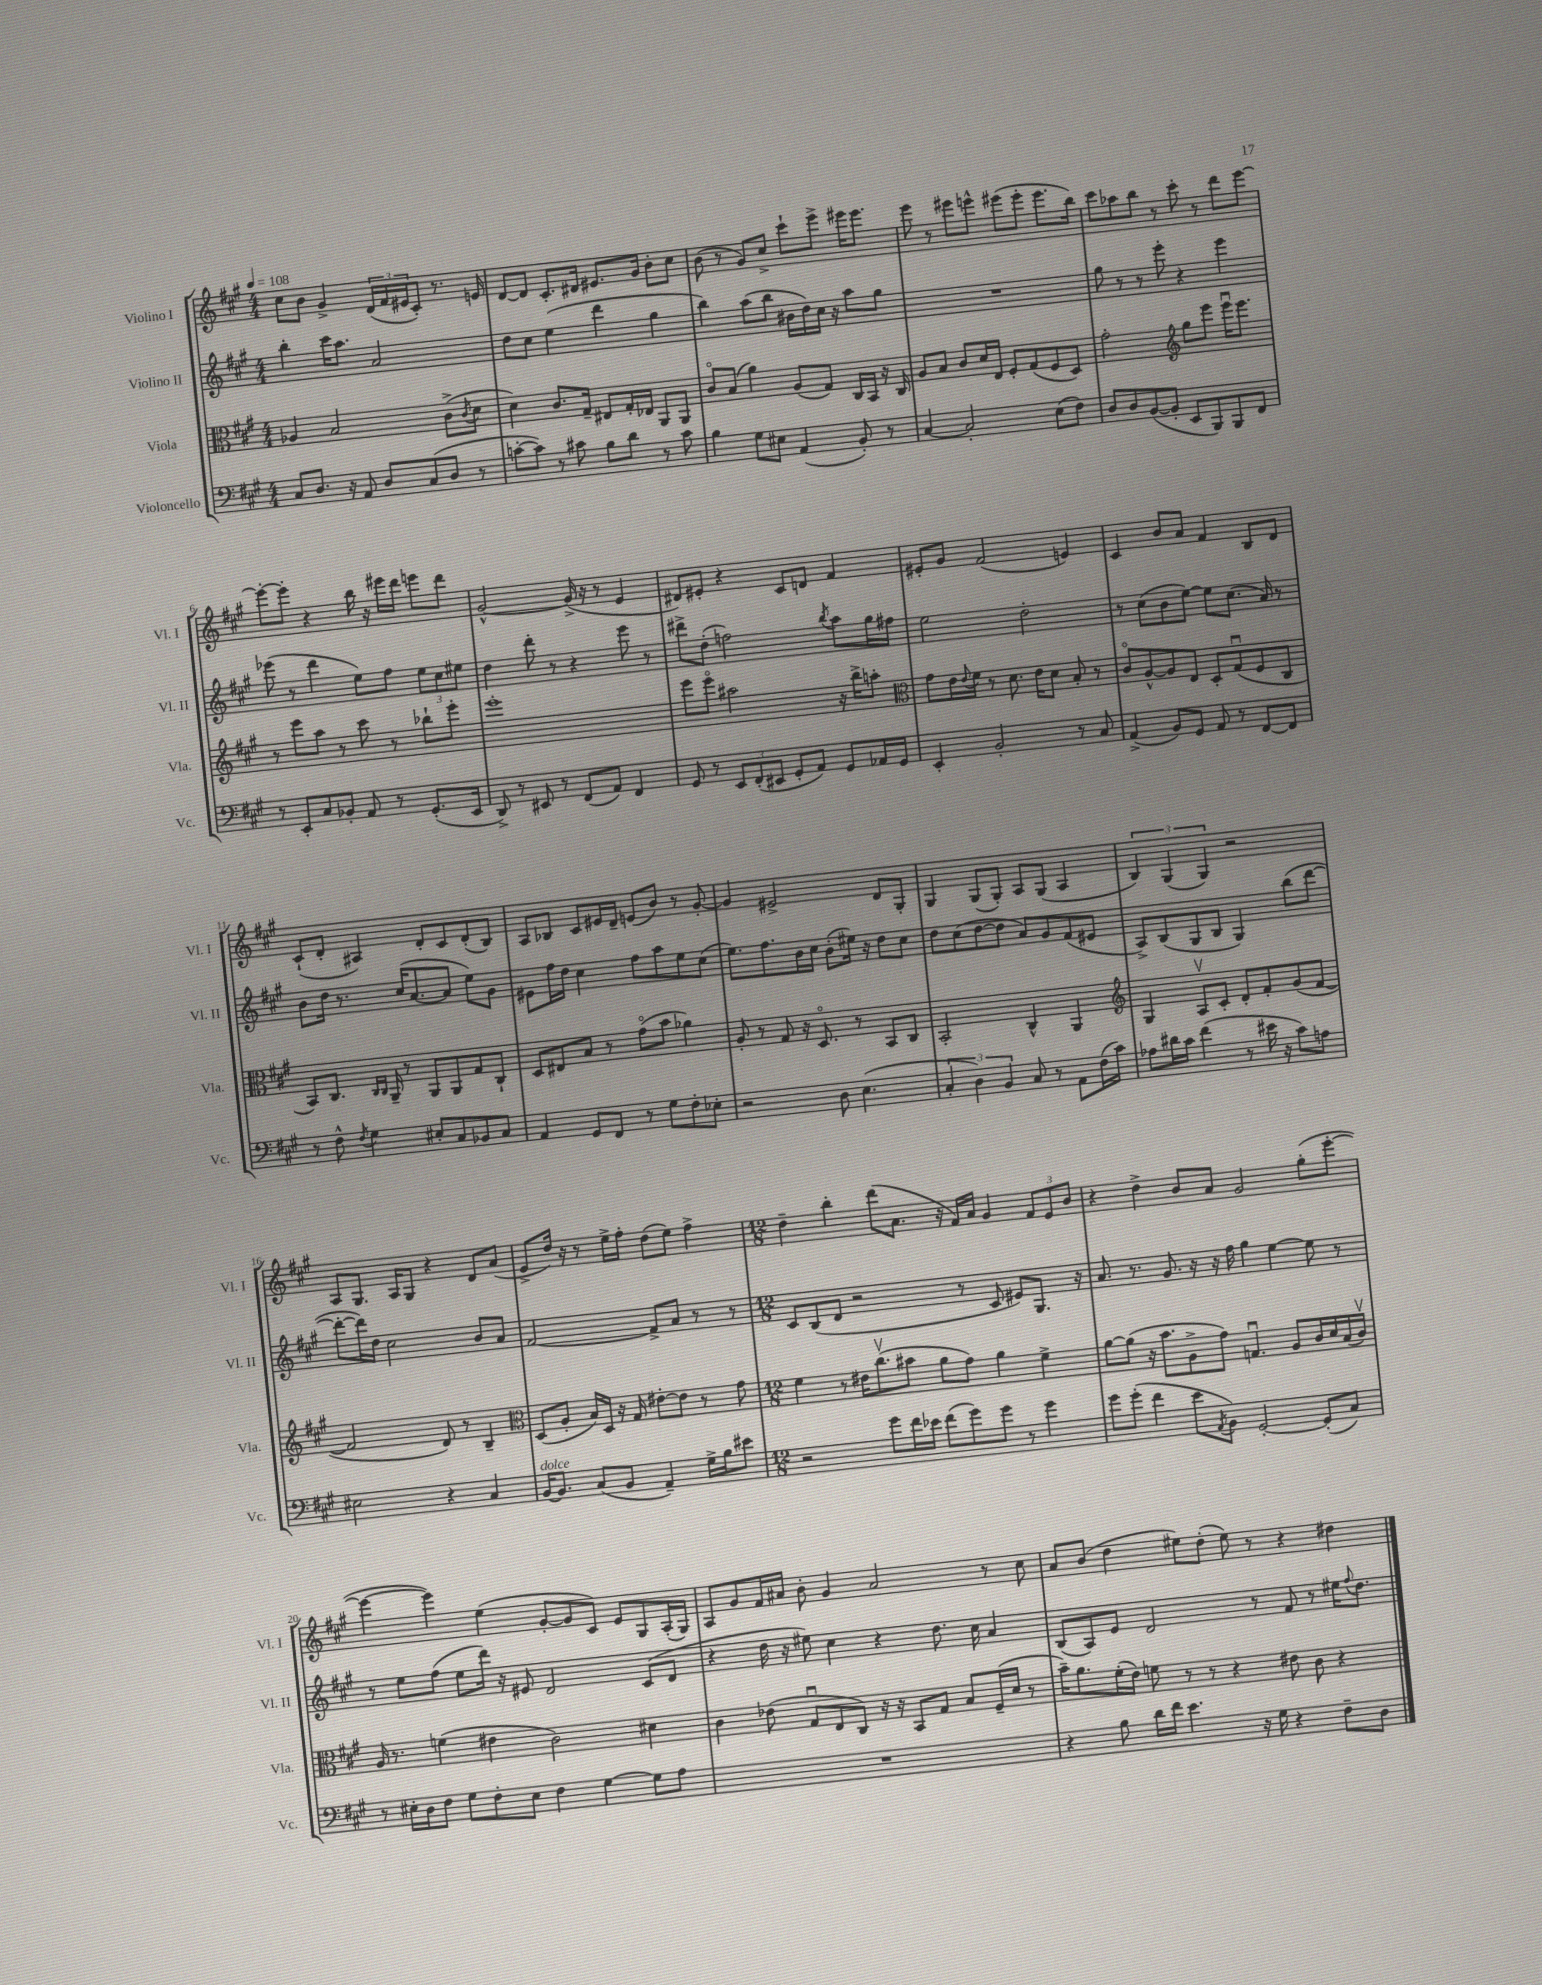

**kern	**kern	**kern	**kern
*part4	*part3	*part2	*part1
*staff4	*staff3	*staff2	*staff1
*I"Violoncello	*I"Viola	*I"Violino II	*I"Violino I
*I'Vc.	*I'Vla.	*I'Vl. II	*I'Vl. I
*clefF4	*clefC3	*clefG2	*clefG2
*k[f#c#g#]	*k[f#c#g#]	*k[f#c#g#]	*k[f#c#g#]
*M4/4	*M4/4	*M4/4	*M4/4
*MM108	*MM108	*MM108	*MM108
=1	=1	=1	=1
8C#/L	4A-X/	4bb'\	8cc#\L
8.D/J	.	.	8b\J
.	2B/	16ccc#\KL	4g#^/
16r	.	8.aa\J	.
8AA/	.	.	.
8D/L	.	2a/	(24d/LL
.	.	.	24f#/
.	.	.	24e#X/J
(8C#/	.	.	8c#'/J)
8D/J	(8c#^\L	.	8.r
.	8qc#/	.	.
8r	8d\J	.	.
.	.	.	16en/
=2	=2	=2	=2
[8cn'\L	4d\)	8dd\L	[8d/L
8c\J])	.	8cc#\J	8d/J]
8r	8.c#/L	(4ee\	8.c#'/L
8c#X\	.	.	.
.	16G#~/Jk	.	16d#X/Jk
8B\L	8E#X/L	4ddd\	8.e#X/L
8d\J	16G#'/L	.	.
.	16E-X/JJ	.	16g#/Jk
8r	8AA/L	4gg#\	8b'\L
8c#\	8AA/J	.	8cc#\J
=3	=3	=3	=3
4B\	8c#/L	4bb\)	(8b\
.	(8B/J	.	8r
8G#\L	4a\)	(8aa\L	8g#/L)
8E#X\J	.	8bb\J	8cc#^/J
(4AA/	(8A/L	16b#X\LL	8ccc#`\L
.	.	16dd\)	.
.	8G#/J)	16cc#\JJ	8eee^\J
.	.	16r	.
8BB'/)	16C#/LL	8aa\L	16eee#X\KL
.	16BB/JJ	.	8.eee#\J
8r	16r	8gg#\J	.
.	16C#/	.	.
=4	=4	=4	=4
[4C#/	8A/L	1r	8eee\
.	8B/J	.	8r
2C#'/]	8c#/L	.	8eee#X\L
.	16d/L	.	8eeen^^\J
.	16E/JJ	.	.
.	8F#'/L	.	(8eee#X\L
.	(8G#/	.	8eee#'\J
(8E\L	8F#/	.	8.eee#\L
8F#\J)	8D/J)	.	.
.	.	.	16bb\Jk)
=5	=5	=5	=5
8D/L	2g#'\	8gg#\	8ccc#\L
8D/	.	8r	8aa-X\
([8BB/	.	8r	8bb\J
8BB'/J]	.	8eee'\	8r
*	*clefG2	*	*
8EE/L	8gg#\L	4r	8ccc#'\
8BBB/)	8eee\J	.	8r
8BBB/	16eeeu\KL	4eee\	8ddd\L
.	8.eee\J	.	.
8FF#/J	.	.	[8eee\J
!!LO:LB:g=z
=6	=6	=6	=6
8r	8r	(8eee-X\	8eee'\L_
8EE'/L	8eee\L	8r	8eee'\J]
8C#/	8aa\J	4ddd\	4r
8BB-X'/J	8r	.	.
8AA/	8ccc#\	8ee\L)	16bb\
.	.	.	16r
8r	8r	8ff#\J	16eee#X\LL
.	.	.	16ddd\JJ
(8.GG#'/L	8bb-X`\L	12ee\L	8eeen\L
.	.	12cc#\	.
.	8eee'\J	.	8ddd\J
.	.	12ee#X\J	.
16EE/Jk	.	.	.
=7	=7	=7	=7
8DD^/)	1eee'	4dd\	[2g#^^/
8r	.	.	.
8EE#X/	.	8ddd'\	.
8r	.	8r	.
(8FF#/L	.	4r	(16g#^/]
.	.	.	16r
8AA/J)	.	.	8r
4FF#/	.	8eee\	4e/
.	.	8r	.
=8	=8	=8	=8
8GG#/	8eee\L	8ddd#X^\L	8d#X/L)
8r	8eee\J	(8dd'\J	8e#X'/J
12EE/L	2aa#X\	2ffn\)	4r
(12FF#'/	.	.	.
12EE#X/J	.	.	.
8GG#'/L	.	.	8c#/L
8AA/J)	.	.	8dn/J
.	.	8qbb/	.
8GG#/L	16r	8aa\L	4f#/
.	16bb^\KL	.	.
16AA-X/L	8aan'\J	16gg#\L	.
16GG#/JJ	.	16ff#X\JJ	.
=9	=9	=9	=9
*	*clefC3	*	*
4EE'/	8g#\L	2ee\	8e#X'/L
.	16e\L	.	8g#/J
.	8qqe/	.	.
.	16f#\JJ	.	.
2BB'/	8r	.	(2f#/
.	8.d\	.	.
.	.	2dd'\	.
.	16e\KL	.	.
.	8d\J	.	.
8r	8B'/	.	4en/)
8C#/	8r	.	.
=10	=10	=10	=10
(4AA^/	8c#/L	8r	4c#/
.	[8A^^/	(8cc#\L	.
8BB/L)	8A/]	8b\	8b/L
8GG#/J	8E/J	[8ee\J)	8a/J
8AA/	8D'/L	8ee\L]	4f#/
8r	(8G#u/	(8.cc#\J	.
[8FF#/L	8F#/	.	8B/L
.	.	16a/)	.
8FF#/J]	8C#/J	8r	8d/J
!!LO:LB:g=z
=11	=11	=11	=11
8r	8BB/L)	8b\L	(8c#`/L
8F#^^\	8.C#/J	16dd\Jk	8d'/J
.	.	8.r	.
8qF#/	.	.	.
4G#\	.	.	4A#X/)
.	16qqC#/LL	.	.
.	16qqC#/JJ	.	.
.	16AA~/	.	.
.	8r	(16cc#/KL	.
.	.	[8.a/	.
8E#X'/L	8AA/L	.	8d'/L
8C#/	8AA/	8a/J]	8c#/
8BB-X/	8G#/	8ee\L)	(8d'/
8C#/J	8C#`/J	8g#\J	8B/J)
=12	=12	=12	=12
4AA/	8D/L	8e#X\L	8A/L
.	8E#X/	16ff#\L	8B-X/J
.	.	16dd\JJ	.
8GG#/L	8B/J	4cc#\	8c#/L
8FF#/J	8r	.	16e#X/L
.	.	.	16d~/JJ
8r	(8g#\L	8ff#\L	(8en/L
8G#\L	8b\J	8aa\	8b/J)
8F#'\	4a-X\)	8ee\	8r
8E-X'\J	.	(8cc#\J	[8g#'/
=13	=13	=13	=13
2r	8A'/	8.ee\L)	4g#/]
.	8r	.	.
.	.	8.ff#\	.
.	8G#/	.	2e#X^/
.	16r	16b\L	.
.	8.D/	16cc#\JJ	.
8D\	.	(8b'\L	.
(4.E\	8r	16ee#X\Jk)	.
.	.	16r	.
.	8BB/L	8dd\L	8d/L
.	8C#/J	8cc#\J	8G#'/J
=14	=14	=14	=14
6C#'/	2BB'/	8dd\L	4G#/
.	.	(8cc#\	.
6D\)	.	.	.
.	.	[8dd\	(8G#/L
6BB/	.	.	.
.	.	8dd\J]	8G#'/J)
8C#/	4C#^^/	8a/L)	8A/L
8r	.	8g#/	(8G#/J
8AA\L	4AA/	(8f#/	4A/
(16F#\L	.	8e#X/J	.
16c#\JJ)	.	.	.
=15	=15	=15	=15
*	*clefG2	*	*
8A-X\L	4G#/	8A^/L)	6B/)
16d#X\L	.	(8B/	.
.	.	.	(6G#/
16c#\JJ	.	.	.
(4f#\	8Av/L	8G#/	.
.	.	.	6G#/)
.	8c#'/J	8B/J	.
8r	8d'/L	4G#/)	2r
16e#X\	8f#'/	.	.
16r	.	.	.
8c#\L)	(8g#/	(8bb\L	.
8An\J	[8f#/J	[8ddd\J	.
!!LO:LB:g=z
=16	=16	=16	=16
2E#X\	2f#/]	8ddd'\L_	8A/L
.	.	16ddd\L])	8.G#/J
.	.	16dd\JJ	.
.	.	2cc#\	.
.	.	.	16A/KL
.	.	.	8G#/J
4r	8d/)	.	4r
.	8r	.	.
4C#/	4B~/	8b/L	8d/L
.	.	8a/J	(8a/J
=17	=17	=17	=17
*	*clefC3	*	*
!LO:TX:a:i:t=dolce	!	!	!
[16BB/KL	(8D/L	[2f#/	8e^/L
8.BB/J]	.	.	.
.	8A'/J	.	16dd/Jk)
.	.	.	16r
(8C#/L	16B/LL)	.	8r
.	16D/JJ	.	.
8BB/J	16r	.	16ee^\LL
.	16G#/	.	16ff#'\JJ
4AA~/)	[8e#X'\L	8f#^/L]	(8dd\L
.	8e#\J]	8a/J	8ee\J)
16G#^\LL	8r	8r	4ff#^\
16B\J	.	.	.
8e#X\J	8g#\	8r	.
=18	=18	=18	=18
*M12/8	*M12/8	*M12/8	*M12/8
2r	4f#\	8c#/L	4dd~\
.	.	(8B/	.
.	8r	8d/J	4bb'\
.	16e#X\KL	2r	.
.	(8.cc#v\	.	.
8g#\L	.	.	(8ddd\L
16f#\L	8b#X\J	.	8.a\J
16e-X\JJ	.	.	.
(8f#\L	8a\L	.	.
.	.	.	16r
8g#\)	8g#\J)	8r	16f#/LL)
.	.	.	16a/JJ
8g#\J	4a\	8c#/	4g#/
8r	.	8e#X/L)	.
4g#\	4f#^\	8.G#/J	12f#/L
.	.	.	12e/
.	.	.	12b/J
.	.	16r	.
=19	=19	=19	=19
8g#\L	[8a\L	8.a/	4r
(8g#'\J	(8a\J]	.	.
.	.	8.r	.
4f#\	16r	.	4dd^\
.	8.b\L	.	.
.	.	8.g#/	.
8e\L	8A^\	.	8b/L
.	.	16r	.
8qAA/	.	.	.
8BB\J)	8g#\J)	16r	8a/J
.	.	16ff#\	.
[2GG#'/	4.Gnu/	4gg#\	2g#/
.	.	[4ee\	.
.	8A/L	.	.
(8GG#'/L]	16c#/L	8ee\]	(8gg#'\L
.	16d/	.	.
8C#/J)	(16B/	8r	[8eee'\J
.	16c#v/JJ)	.	.
!!LO:LB:g=z
=20	=20	=20	=20
8r	16A/	8r	4eee\_
.	8.r	.	.
16E#X'\LL	.	8ee\L	.
16D\J	.	.	.
8F#\J	(4fn\	(8ff#\J	4eee\])
8G#\L	.	8ee\L	.
8F#'\	4e#X\	16ddd\Jk)	(4ee\
.	.	16r	.
8E#\J	.	8e#X/	.
4F#\	2c#\)	2d/	[8g#'/L
.	.	.	8g#/]
[4G#\	.	.	8c#/J)
.	.	.	8e/L
8G#\L]	4d#X\	(8c#/L	8G#/
8A\J	.	8d/J	(16A'/L
.	.	.	16G#/JJ)
=21	=21	=21	=21
1.r	4c#\	4r	8A/L
.	.	.	8g#/
.	(8e-X\	16dd\	16f#/L
.	.	16r	16a#X/JJ
.	8G#u/L	8ee#X\)	8b'\
.	8E/	4cc#\	4g#/
.	8C#/J)	.	.
.	16r	4r	2a#/
.	16r	.	.
.	8BB/L	.	.
.	8G#/J	8.dd\	.
.	8B/L	.	.
.	.	16cc#\	.
.	(16F#~/L	4a/	8r
.	16d/JJ	.	.
.	8r	.	8cc#\
=22	=22	=22	=22
4r	16b~\KL)	(8B/L	8a/L
.	8.a\	.	.
.	.	8A/)	(8b/J
8B\	(16f#'\L	8e/J	4dd\
.	16e\JJ)	.	.
16d\LL	8fn\	2d/	.
16f#\JJ	.	.	.
4.e\	8r	.	8ee#X\L)
.	8r	.	(8dd'\J
.	4r	.	8ee#\)
16r	.	8r	8r
16G#\	.	.	.
4r	8e#X\	8f#/	4r
.	8c#\	8r	.
8F#~\L	4r	16ee#X\KL	4dd#X\
.	.	8qqff#/	.
.	.	8.dd\J	.
8D\J	.	.	.
==	==	==	==
*-	*-	*-	*-
